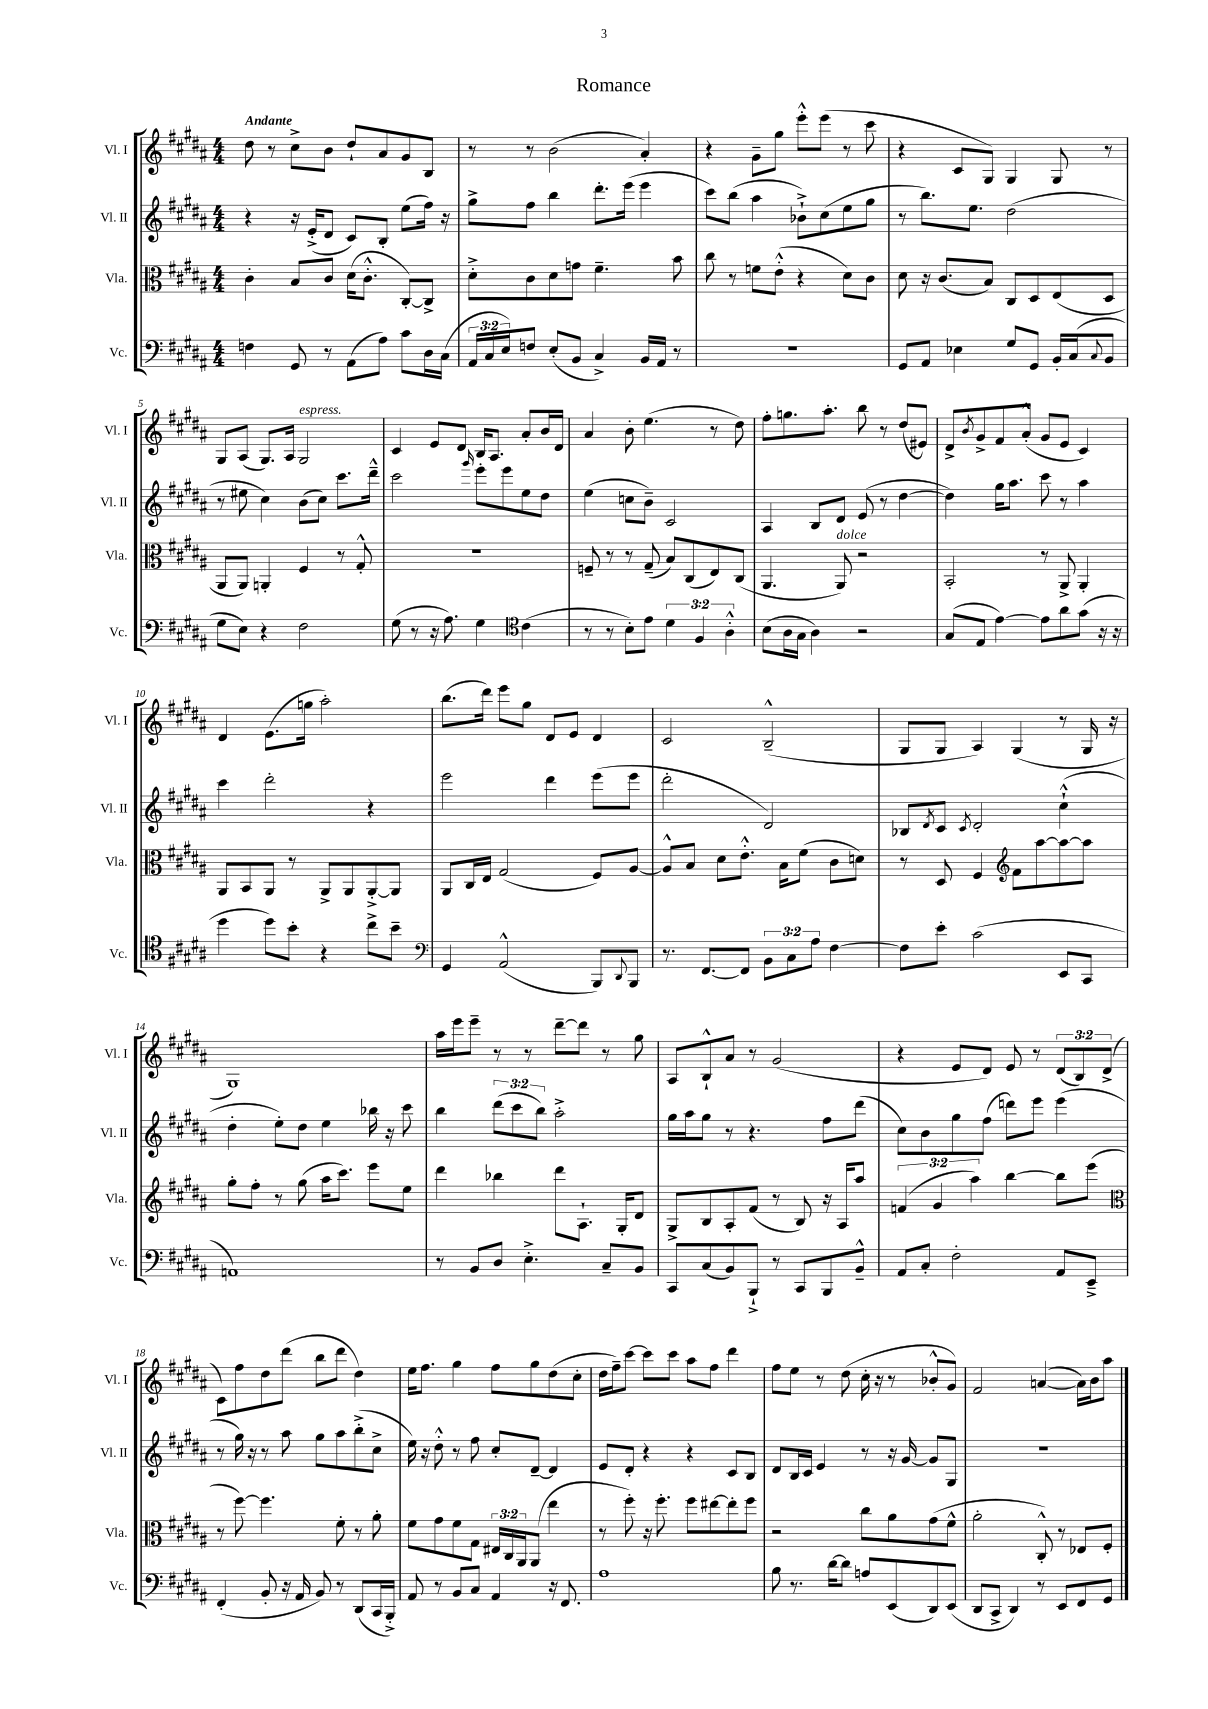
\header { title = "Romance" }
<<
\new StaffGroup <<
\new Staff = "s0" \with { instrumentName = "Vl. I" shortInstrumentName = "Vl. I" } {
    \clef treble \key b \major \numericTimeSignature \time 4/4 \override Staff.TupletNumber.text = #tuplet-number::calc-fraction-text \tempo "Andante"
    dis''8 r8 cis''8-> b'8 dis''8-! ais'8 gis'8 b8 |
    r8 r8 b'2( ais'4-.) |
    r4 gis'8-- gis''8 e'''8-.-^ e'''8( r8 cis'''8 |
    r4 cis'8 gis8) gis4 gis8 r8 |
    gis8 ais8( gis8.) ais16 gis2^\markup { \italic "espress." } |
    cis'4 e'8 dis'8 b16 ais8. ais'8-. b'16 dis'16 |
    ais'4 b'8-. e''4.( r8 dis''8) |
    fis''8-. g''8. ais''8.-. b''8 r8 dis''8( eis'8) |
    dis'8-> \acciaccatura { b'8 } gis'8-> fis'8 ais'8-.-^( gis'8 e'8 cis'4) |
    dis'4 e'8.( g''16 ais''2-.) |
    b''8.( dis'''16) e'''8 gis''8 dis'8 e'8 dis'4 |
    cis'2 b2---^( |
    gis8 gis8 ais4) gis4( r8 gis16 r16 |
    gis1) |
    ais''16 e'''16 e'''8-- r8 r8 dis'''8~-- dis'''8 r8 gis''8 |
    ais8 b8-!-^ ais'8 r8 gis'2( |
    r4 e'8 dis'8) e'8 r8 \tuplet 3/2 { dis'8( b8) dis'8->( } |
    cis'8) fis''8 dis''8 dis'''8( b''8 dis'''8 dis''4) |
    e''16 fis''8. gis''4 fis''8 gis''8 dis''8( cis''8-. |
    dis''16 fis''16--) cis'''8~ cis'''8 cis'''8 ais''8 fis''8 dis'''4 |
    fis''8 e''8 r8 dis''8( cis''16-. r16 r8 bes'8-.-^ gis'8) |
    fis'2 a'4~( a'16) b'16 ais''8 \bar "|." |
}
\new Staff = "s1" \with { instrumentName = "Vl. II" shortInstrumentName = "Vl. II" } {
    \clef treble \key b \major \numericTimeSignature \time 4/4 \override Staff.TupletNumber.text = #tuplet-number::calc-fraction-text
    r4 r16 e'16-.->( dis'8 cis'8) b8-. e''8( fis''16) r16 |
    gis''8-> fis''8 b''4 dis'''8.-. e'''16( e'''4 |
    cis'''8) b''8( ais''4 bes'8-!->) cis''8( e''8 gis''8 |
    r8 b''8.) e''8. dis''2( |
    r8 eis''8 cis''4) b'8( cis''8) cis'''8. dis'''16---^ |
    cis'''2 \grace { gis'''16 } e'''8-. e'''8 e''8 dis''8 |
    e''4( c''8 b'8--) cis'2 |
    ais4 b8 dis'8 e'8( r8 dis''4~ |
    dis''4) gis''16 ais''8. cis'''8 r8 ais''4 |
    cis'''4 dis'''2-. r4 |
    e'''2 dis'''4 e'''8( e'''8 |
    dis'''2-. dis'2) |
    bes8 \acciaccatura { dis'8 } cis'8 \acciaccatura { cis'8 } dis'2-. cis''4-!-^( |
    dis''4-. e''8-.) dis''8 e''4 bes''16 r16 cis'''8 |
    b''4 \tuplet 3/2 { dis'''8( cis'''8 b''8) } ais''2-.-> |
    gis''16 ais''16 gis''8 r8 r4. fis''8 dis'''8( |
    cis''8) b'8 gis''8 fis''8( d'''8) e'''8 e'''4( |
    r8 gis''16) r16 r8 ais''8 gis''8 ais''8 b''8-.->( cis''8-> |
    e''16) r16 dis''8-.-^ r8 fis''8 cis''8-. dis'8~-- dis'4 |
    e'8 dis'8-. r4 r4 cis'8 b8 |
    dis'8 b16 cis'16 e'4 r8 r16 gis'16~ gis'8 gis8 |
    R1 \bar "|." |
}
\new Staff = "s2" \with { instrumentName = "Vla." shortInstrumentName = "Vla." } {
    \clef alto \key b \major \numericTimeSignature \time 4/4 \override Staff.TupletNumber.text = #tuplet-number::calc-fraction-text
    cis'4-. b8 cis'8 dis'16( cis'8.-.-^ cis8~-.) cis8-> |
    dis'8-.-> cis'8 dis'8 g'8 fis'4.-- b'8 |
    cis''8 r8 f'8 e'8-.-^( r4 dis'8) cis'8 |
    dis'8 r16 cis'8.( b8) cis8 dis8 e8( dis8 |
    ais,8 ais,8) a,4-. fis4 r8 gis8-.-^ |
    R1 |
    f8-- r8 r8 gis8--( b8) cis8( e8) cis8( |
    ais,4. ais,8^\markup { \italic "dolce" }) r2 |
    b,2-. r8 ais,8-> ais,4-. |
    ais,8 b,8 ais,8 r8 ais,8-> ais,8 ais,8~-.-> ais,8 |
    ais,8 cis16 e16 gis2( fis8) ais8~ |
    ais8-^ b8 dis'8 e'8.-.-^ b16 fis'8( cis'8 d'8) |
    r8 dis8 fis4 \clef treble fis'8 ais''8~ ais''8~ ais''8 |
    gis''8-. fis''8-. r8 gis''8( ais''16 cis'''8.) e'''8 e''8 |
    dis'''4 bes''4 dis'''8 ais8.-! gis16-. dis'8 |
    gis8-> b8 ais8-. fis'8( r8 b8) r16 ais16 ais''8 |
    \tuplet 3/2 { f'4( gis'4 ais''4) } b''4~ b''8 e'''8( |
    \clef alto r8 fis''8~) fis''4. fis'8-. r8 ais'8-. |
    fis'8 gis'8 fis'8 gis8 \tuplet 3/2 { eis16 cis16 ais,16 } ais,8( e''4 |
    r8 fis''8-.) r16 fis''8.-. fis''8 eis''8~ eis''8-. fis''8 |
    r2 cis''8 ais'8 gis'8( fis'8-^ |
    ais'2-. cis8-.-^) r8 ees8 fis8-. \bar "|." |
}
\new Staff = "s3" \with { instrumentName = "Vc." shortInstrumentName = "Vc." } {
    \clef bass \key b \major \numericTimeSignature \time 4/4 \override Staff.TupletNumber.text = #tuplet-number::calc-fraction-text
    f4 gis,8 r8 ais,8( ais8) cis'8 dis16 cis16( |
    \tuplet 3/2 { ais,16 cis16 e16) } f8 e8-.( b,8 cis4->) b,16 ais,16 r8 |
    R1 |
    gis,8 ais,8 ees4 gis8 gis,8 b,16-. cis16( \appoggiatura { cis8 } b,8 |
    gis8 e8) r4 fis2 |
    gis8( r8 r16 ais8.) gis4 \clef tenor cis'4( |
    r8 r8 b8-.) e'8 \tuplet 3/2 { dis'4 fis4 ais4-.-^ } |
    b8( ais16 gis16 ais4) r2 |
    gis8( e8 e'4~) e'8 ais'8 gis'8( r16 r16 |
    dis''4 dis''8) b'8-. r4 cis''8-> b'8-- |
    \clef bass gis,4 ais,2-^( b,,8) \appoggiatura { dis,8 } b,,8 |
    r8. fis,8.~ fis,8 \tuplet 3/2 { b,8 cis8 ais8 } fis4~ |
    fis8 e'8-. cis'2( e,8 cis,8 |
    a,1) |
    r8 b,8 dis8 e4.-.-> cis8-- b,8 |
    cis,8 cis8( b,8) b,,8-!-> r8 cis,8 b,,8 b,8---^ |
    ais,8 cis8-. fis2-. ais,8 e,8---> |
    fis,4-.( b,8-. r16 ais,16 b,8) r8 dis,8( cis,16 b,,16-.->) |
    ais,8 r8 b,8 cis8 ais,4 r16 fis,8. |
    ais1 |
    b8 r8. dis'16~ dis'8 a8 e,8( dis,8) e,8( |
    dis,8 cis,8-> dis,4) r8 e,8 fis,8 gis,8 \bar "|." |
}
>>
>>
